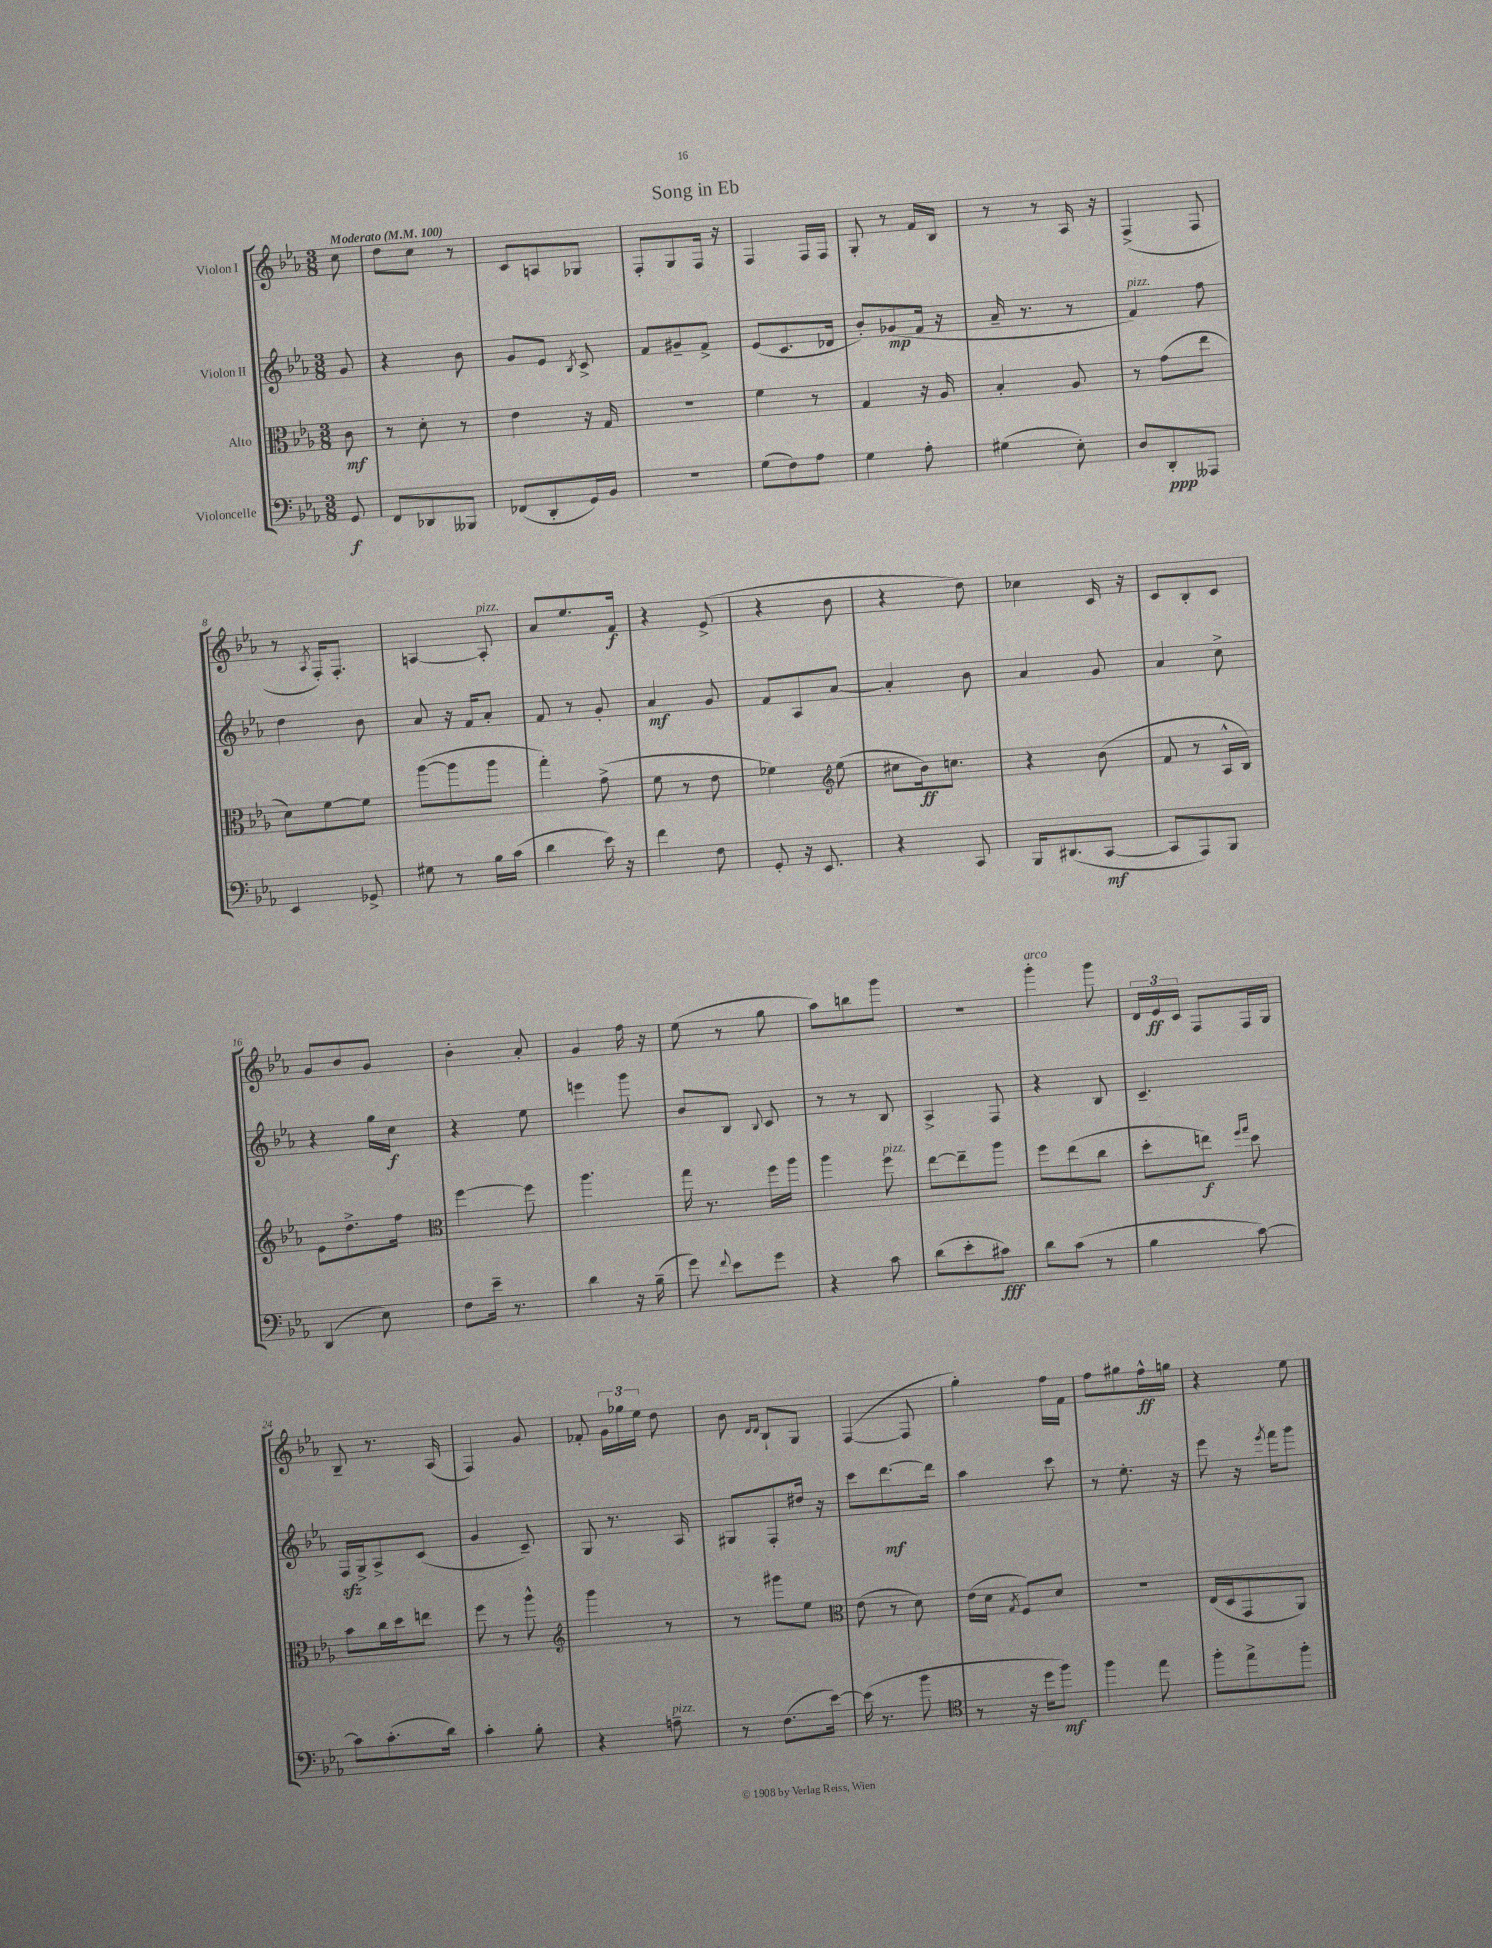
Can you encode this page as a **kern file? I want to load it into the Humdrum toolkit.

**kern	**kern	**kern	**kern
*staff4	*staff3	*staff2	*staff1
*clefF4	*clefC3	*clefG2	*clefG2
*k[b-e-a-]	*k[b-e-a-]	*k[b-e-a-]	*k[b-e-a-]
*M3/8	*M3/8	*M3/8	*M3/8
*MM100	*MM100	*MM100	*MM100
8GG/	8c\	8g/	8cc\
=	=	=	=
8FF/L	8r	4r	8dd\L
8DD-/	8d'\	.	8cc\J
8BBB--/J	8r	8b-\	8r
=	=	=	=
(8FF-/L	4e-\	8g/L	8c/L
8DD'/	.	8e-/J	8A/
.	.	8qB-/	.
16GG/L)	16r	8c^/	8G-/J
16BB-/JJ	16G/	.	.
=	=	=	=
4.r	4.r	8f/L	8F'/L
.	.	8g#~/	8G/
.	.	8f^/J	16F/Jk
.	.	.	16r
=	=	=	=
(8G\L	4f\	(8e-/L	4F/
8F\)	.	8.c/	.
8A-\J	8r	.	16F/LL
.	.	16d-/Jk	16F/JJ
=	=	=	=
4G\	4G/	8b-'/L)	8G'/
.	.	(8g-/	8r
8A-'\	16r	16f/Jk	16f/LL
.	16A-/	16r	16B-/JJ
=	=	=	=
(4G#\	4B-'/	16a-~/	8r
.	.	8.r	.
.	.	.	8r
8E-'\)	8A-/	8r	16A-/
.	.	.	16r
=	=	=	=
8D/L	8r	4f/)	(4F^/
8DD'/	(8g\L	.	.
8AAA--/J	8ee-\J	8ff\	8F/
=	=	=	=
4EE-/	8d\L)	4dd\	8r
.	.	.	8qA-/
.	[8f\	.	16F'/LK)
.	.	.	8.F'/J
8GG-^/	8f\]J	8b-\	.
=	=	=	=
8G#\	([8aa-\L	8a-/	[4A/
8r	8aa-\]	16r	.
.	.	16f/LK	.
16B-\LL	8aa-\J	8a-'/J	8A'/]
(16c\JJ	.	.	.
=	=	=	=
4d\	4gg'\)	8f/	8a-/L
.	.	8r	8.ee-/
16e-\)	(8g^\	8g'/	.
16r	.	.	16f/Jk
=	=	=	=
4f\	8f\	4a-/	4r
.	8r	.	.
8F\	8e-\	8g/	(8e-^/
=	=	=	=
8GG'/	4f-\)	8f/L	4r
16r	.	8A-/	.
8.EE-/	.	.	.
*	*clefG2	*	*
.	(8ee-\	[8a-/J	8b-\
=	=	=	=
4r	8cc#\L	4a-'/]	4r
.	16b-\k)	.	.
.	8.cc\J	.	.
8CC/	.	8b-\	8dd\)
=	=	=	=
16BBB-/LK	4r	4a-/	4cc-\
(8.DD#/	.	.	.
[8CC/J	(8b-\	8g/	16c/
.	.	.	16r
=	=	=	=
8CC/]L	8f/	4a-/	8c/L
8AAA-/)	8r	.	8B-'/
8BBB-/J	16A-^^/LL	8cc^\	8c/J
.	16B-/JJ)	.	.
=	=	=	=
(4DD/	8e-\L	4r	8g/L
.	8.dd^\	.	8b-/
8E-\)	.	16gg\LL	8g/J
.	16ff\Jk	16cc\JJ	.
=	=	=	=
*	*clefC3	*	*
8F\L	[4ff\	4r	4b-'\
16e-~\Jk	.	.	.
8.r	.	.	.
.	8ff\]	8ee-\	8a-'/
=	=	=	=
4d\	4.aa-\	4eee\	4g/
16r	.	8ggg\	16ff\
(16B-~\	.	.	16r
=	=	=	=
8g\)	16gg\	8b-/L	(8ee-\
.	8.r	.	.
8qqf/	.	.	.
8e-\L	.	8B-/J	8r
.	.	8qqB-/	.
8g\J	16ff\LL	8c/	8gg\
.	16aa-\JJ	.	.
=	=	=	=
4r	4aa-\	8r	8aa-\L)
.	.	8r	8bb\
8c\	8ff\	8B-/	8ggg\J
=	=	=	=
(8d\L	[8ee-\L	4A-^/	4.r
8e-'\	8ee-~\]	.	.
8c#\J)	8aa-\J	8F/	.
=	=	=	=
8d\L	8ff\L	4r	4ggg'\
(8c\J	(8ee-\	.	.
8r	8cc\J	8B-/	8ggg\
=	=	=	=
4B-\	8dd'\L	4.c~/	24d/LL
.	.	.	24e-/
.	.	.	24c/JJ
.	8ee\J)	.	8F/L
.	16qqff/LL	.	.
.	16qqgg/JJ	.	.
[8c\)	8dd\	.	16F/L
.	.	.	16G/JJ
=	=	=	=
8c\]L	8b-\L	16F/LL	8B-~/
.	.	16G^/J	.
(8.c'\	16cc\L	8A-^/	8.r
.	16dd\J	.	.
.	8ee\J	(8c/J	.
16d\Jk)	.	.	(16A-/
=	=	=	=
4c'\	8ff\	4g/	4F/)
.	8r	.	.
8B-'\	8aa-^^\	8c~/)	8g/
=	=	=	=
*	*clefG2	*	*
4r	4ggg\	8G/	8f-'/
.	.	8.r	24g\LL
.	.	.	24gg-\
.	.	.	24ee-\JJ
8A~\	8r	.	8dd\
.	.	16A-/	.
=	=	=	=
8r	8r	8G#/L	8b-\
.	.	.	16qqd/LL
.	.	.	16qqd/JJ
(8.F\L	8ggg#\L	8F'/	8B-`/L
.	8ee-\J	16dd#/Jk	8G/J
[16e-\Jk)	.	16r	.
=	=	=	=
*	*clefC3	*	*
(16e-\]	(8e-\	8ccc\L	([4F/
8.r	.	.	.
.	8r	[8.ddd\	.
8b-\	8d\)	.	8F/]
.	.	16ddd\]Jk	.
=	=	=	=
*clefC4	*	*	*
8r	(16e-\LL	4aa-\	4gg'\)
.	16d\JJ	.	.
.	8qG/	.	.
16r	8F/L)	.	.
16dd\LK	.	.	.
8ff\J)	8d/J	8ccc\	16ff\LL
.	.	.	16f\JJ
=	=	=	=
4ff\	4.r	8r	8ff\L
.	.	8.ee-'\	8gg#\
8ee-\	.	.	16ff^^\L
.	.	16r	16gg\JJ
=	=	=	=
8ff'\L	(16E-/LL	8eee-\	4r
.	16D/J	.	.
8ee-^\	8GG/	16r	.
.	.	8qeee-/	.
.	.	16fff\LK	.
8ff'\J	8AA-/J)	8ggg\J	8ee-\
==	==	==	==
*-	*-	*-	*-
